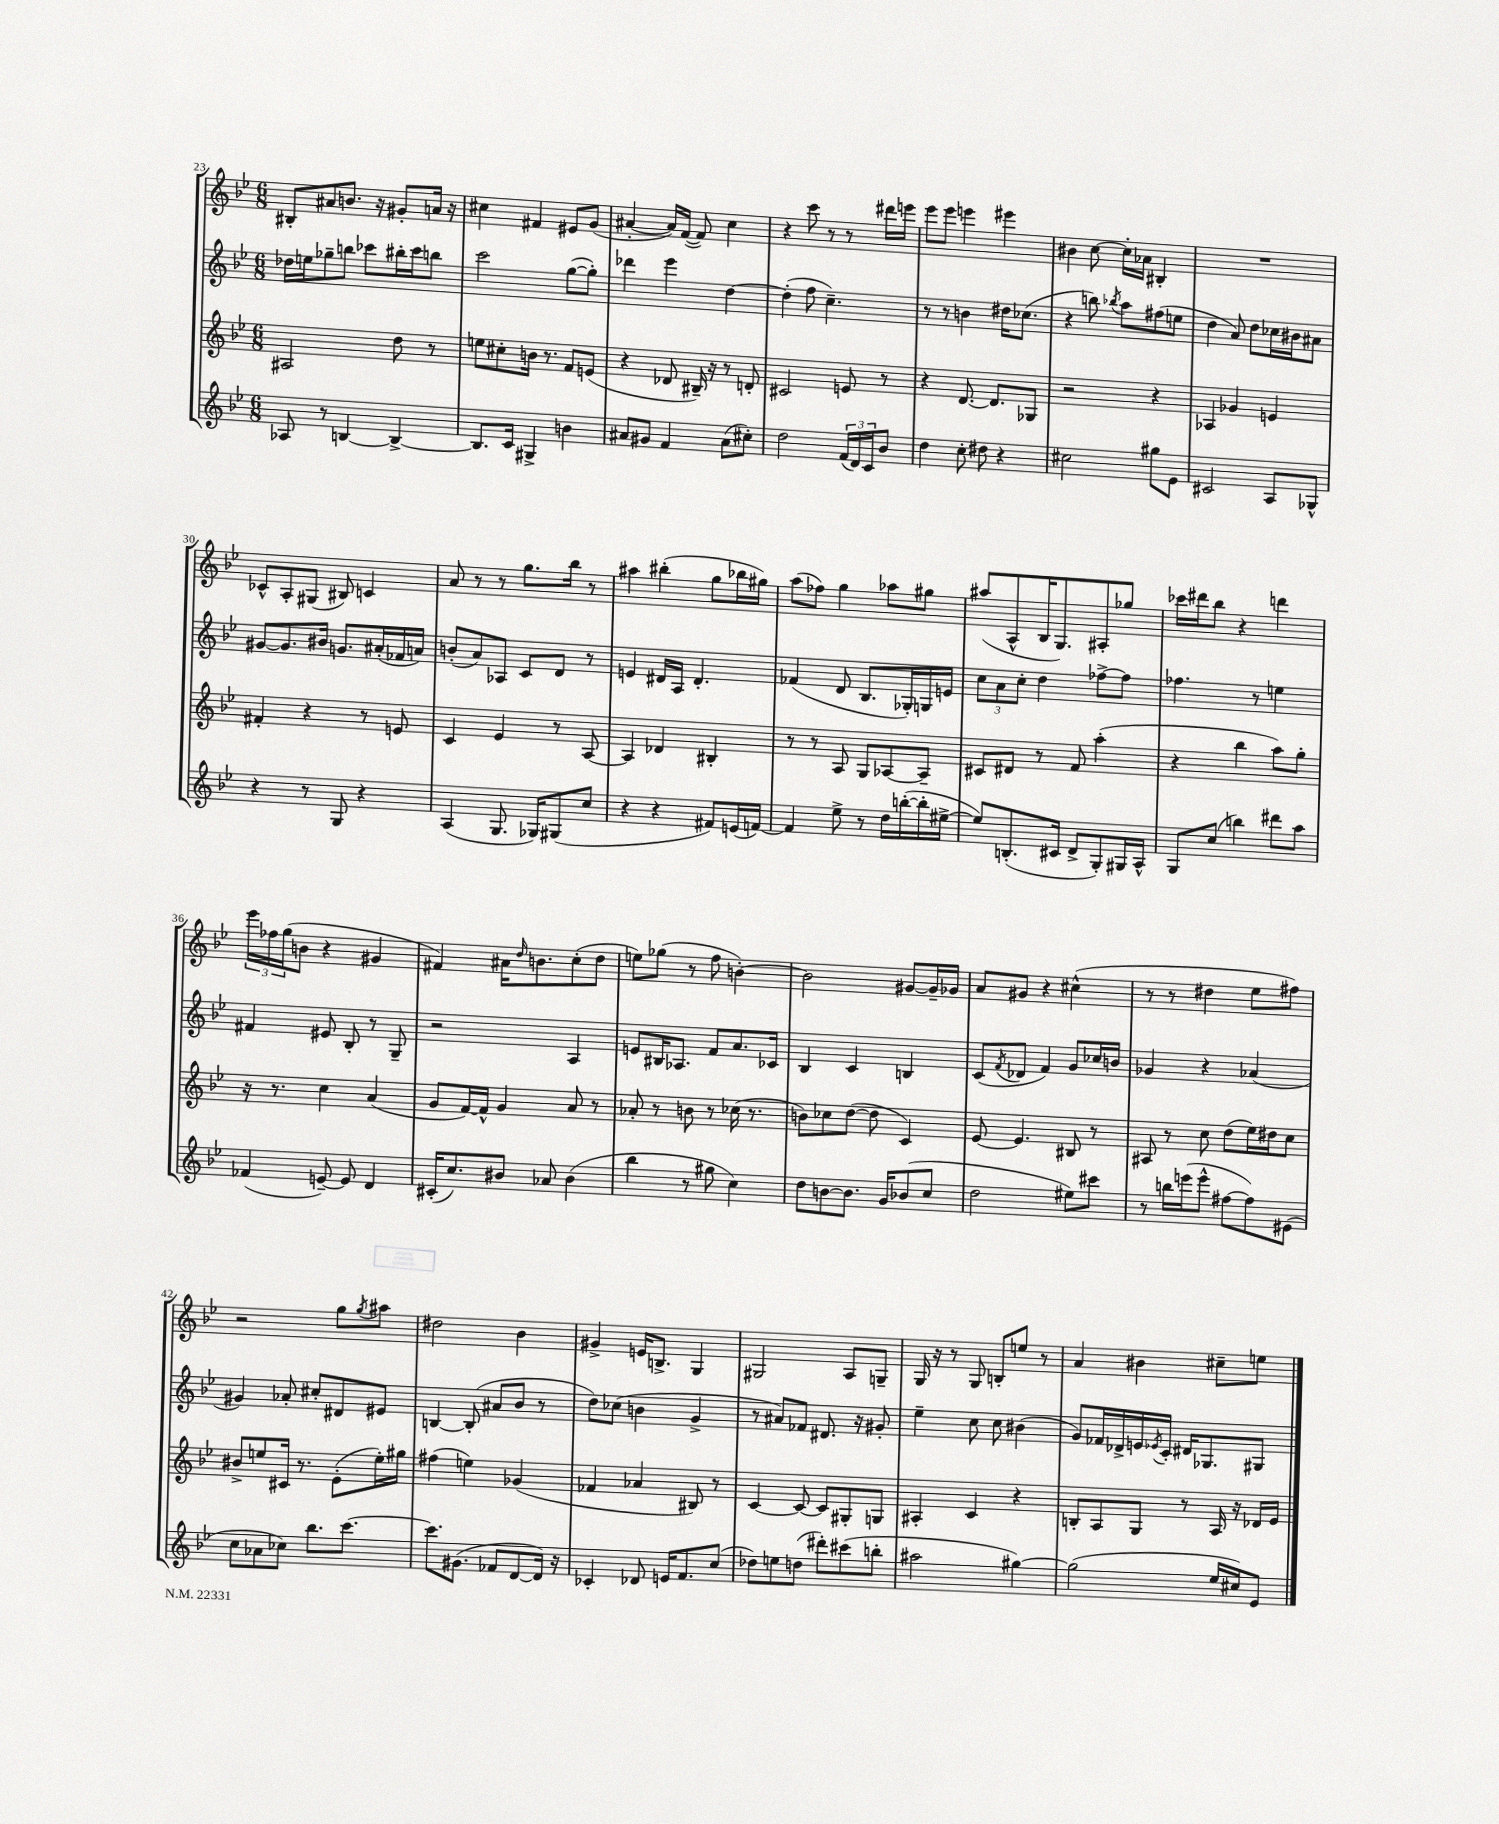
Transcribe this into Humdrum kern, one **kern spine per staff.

**kern	**kern	**kern	**kern
*staff4	*staff3	*staff2	*staff1
*clefG2	*clefG2	*clefG2	*clefG2
*k[b-e-]	*k[b-e-]	*k[b-e-]	*k[b-e-]
*M6/8	*M6/8	*M6/8	*M6/8
8A-	2A#	16dd-	8B#'
.	.	16ee	.
8r	.	8gg-~	8a#
[4B	.	8bb	8.b
.	.	8ccc-	.
.	.	.	16r
4B^_	8dd	16bb#'	8g#'
.	.	16ccc-	.
.	8r	8bb	16a
.	.	.	16r
=	=	=	=
8.B]	8ee	2ccc	4cc#
.	8cc#'	.	.
16c	.	.	.
4G#^	16b	.	4f#
.	8.r	.	.
4b	8f	([8gg	8e#
.	(8e	8gg'])	(8g
=	=	=	=
8a#	4r	4ddd-	[4a#'
8g#	.	.	.
4f	8d-	4eee-	16a#])
.	.	.	([16f
.	16B#~)	.	8f])
.	16r	.	.
(8a#	8r	[4dd	4cc
8cc#')	8d'	.	.
=	=	=	=
2dd	2c#	(4dd']	4r
.	.	8ff	8ccc
.	.	4.cc~)	8r
(24f	8e	.	8r
24d)	.	.	.
24c	.	.	.
8b-	8r	.	16ddd#
.	.	.	16eee
=	=	=	=
4dd	4r	8r	8eee-
.	.	8r	8eee-
8cc'	[8.d	4b	4eee
8dd#	.	.	.
.	8.d]	.	.
4r	.	16dd#	4eee#
.	.	(8.cc-	.
.	8G-	.	.
=	=	=	=
2cc#	2r	4r	4b#
.	.	8bb)	[8cc
.	.	8qbb-	.
.	.	8aa	16cc']
.	.	.	16a-
8gg#	4r	(8ff#	4B#'
8e-	.	8ee	.
=	=	=	=
2c#	4A-	4dd	2.r
.	4g-	8a)	.
.	.	8dd	.
8A	4e	16cc-	.
.	.	16b#	.
8G-^^	.	8a#	.
=	=	=	=
4r	4f#'	[8g#	8c-^^
.	.	8.g#]	8A'
8r	4r	.	(8G#
.	.	16b#	.
8G	.	8.g	8B#)
4r	8r	.	4c
.	.	(16a#'	.
.	8e	16f-	.
.	.	16a)	.
=	=	=	=
(4A	4c	(8b'	8a
.	.	8a)	8r
8.G	4e-	8A-	8r
.	.	8c	8.gg
16G-)	.	.	.
(8G#	8r	8d	.
.	.	.	16bb-
8cc	[8A	8r	8r
=	=	=	=
4r	4A]	4e	4aa#
4r	4d-	16d#	(4bb#'
.	.	16A	.
.	.	4.d#'	.
8f#)	4B#'	.	8gg
(16e	.	.	16bb-
[16f)	.	.	16gg#)
=	=	=	=
4f]	8r	(4f-	(8aa
.	8r	.	8ff-)
8ee-^	8A	8d	4gg
8r	8G	8.B-	.
16dd	[8A-	.	8aa-
([16bb'	.	16G-')	.
16bb']	8A-~]	16G	8gg#
[16ee#^	.	16e	.
=	=	=	=
8ee#])	8c#	12cc	(8aa#
.	.	12a	.
(8.B'	8d#	.	8A^^
.	.	12cc'	.
.	8r	4dd	16B-
16c#	.	.	8.G)
8d^	8f	.	.
8G')	(4aa'	[8ff-^	8A#'
16G#	.	8ff-]	8gg-
16A^^	.	.	.
=	=	=	=
8G	4r	4.ff-	16ccc-
.	.	.	16ddd#
(8cc	.	.	8bb-
4bb)	4bb-	.	4r
.	.	8r	.
8ddd#	8aa)	4ee	4ddd
8aa	8gg'	.	.
=	=	=	=
(4f-	16r	4f#	24eee-
.	.	.	24ff-
.	8.r	.	.
.	.	.	(24gg
.	.	.	8b
[8e~)	4cc	8e#	4r
8e]	.	8B-'	.
4d	(4a	8r	4g#
.	.	8G~	.
=	=	=	=
(16c#'	8g	2r	4f#)
8.cc)	.	.	.
.	[16f)	.	.
.	16f^^]	.	.
8b#	4g	.	16a#
.	.	.	16qqdd
.	.	.	8.b
8a-	.	.	.
(4b#	8a	4A	(8cc'
.	8r	.	8dd
=	=	=	=
4bb-	8a-'	8e	8ee)
.	8r	16B#	(8gg-
.	.	8.A-	.
8r	8b	.	8r
8gg#	8r	8f	8ff
4cc)	(16cc-	8.a	[4b')
.	8.r	.	.
.	.	16c-	.
=	=	=	=
8dd	8b)	4B-	2b]
[8b	8cc-	.	.
8.b]	([8dd	4c	.
.	8dd]	.	.
16g	.	.	.
(8b-	4c)	4B	[8g#
8cc	.	.	16g#~]
.	.	.	16g-
=	=	=	=
2dd	[8e-	(8c	8a
.	.	8qf	.
.	4.e-]	8d-	8g#
.	.	4f)	4r
8ee#)	8B#	8g	(4cc#^^
8ccc#	8r	16cc-	.
.	.	16b	.
=	=	=	=
8r	8A#	4g-	8r
16bb	8r	.	8r
(16eee	.	.	.
8eee^^	8cc	4r	4dd#
[8ff#	(8dd	.	.
8ff#])	16ee-)	(4a-	8ee-
.	16dd#	.	.
(8e#	8cc	.	8ff#)
=	=	=	=
8cc	8b#^	4g#)	2r
8a-	8ee	.	.
8cc-)	16c#	8a-'	.
.	8.r	.	.
8.bb-	.	8cc#'	.
.	(8e-'	8d#	8gg
[8.ccc	.	.	.
.	.	.	8qgg
.	16ee')	8e#	8aa#
.	16gg#	.	.
=	=	=	=
8.ccc]	(4ff#	[4B	2dd#
(8.g#	.	.	.
.	4ee)	(8B']	.
8f-	.	8a#	.
[8d	(4g-	8b-	4b-
16d])	.	8r	.
16r	.	.	.
=	=	=	=
4c-'	4f-	8dd)	4g#^
.	.	(8cc-	.
8d-	4a-	4b	16e
.	.	.	8.B^
16e	.	.	.
8.f	.	.	.
.	8B#)	4g^	4G
(8cc	8r	.	.
=	=	=	=
8dd-)	[4c	8r	2G#
8ee	.	8a#)	.
(8dd	8c_	8f-	.
8ddd#')	8c]	8.d#	.
(8ccc#	8G#'	.	8A
.	.	16r	.
8bb'	8G	8g#'	8G~
=	=	=	=
2aa#	4A#'	4ee-~	16G
.	.	.	16r
.	.	.	8r
.	4c	8cc	8G
.	.	8cc	8B'
[4gg#)	4r	(4b#	8ee
.	.	.	8r
=	=	=	=
(2gg#]	8B'	8g)	4a
.	8A	16f-	.
.	.	16d-^	.
.	8G	16e	4b#
.	.	8qe-	.
.	.	16c'	.
.	8r	16d#	.
.	.	8.G-	.
16ee-	16A	.	8cc#~
16cc#)	16r	.	.
8e-	16d-	8G#	8ee
.	16e-	.	.
==	==	==	==
*-	*-	*-	*-
